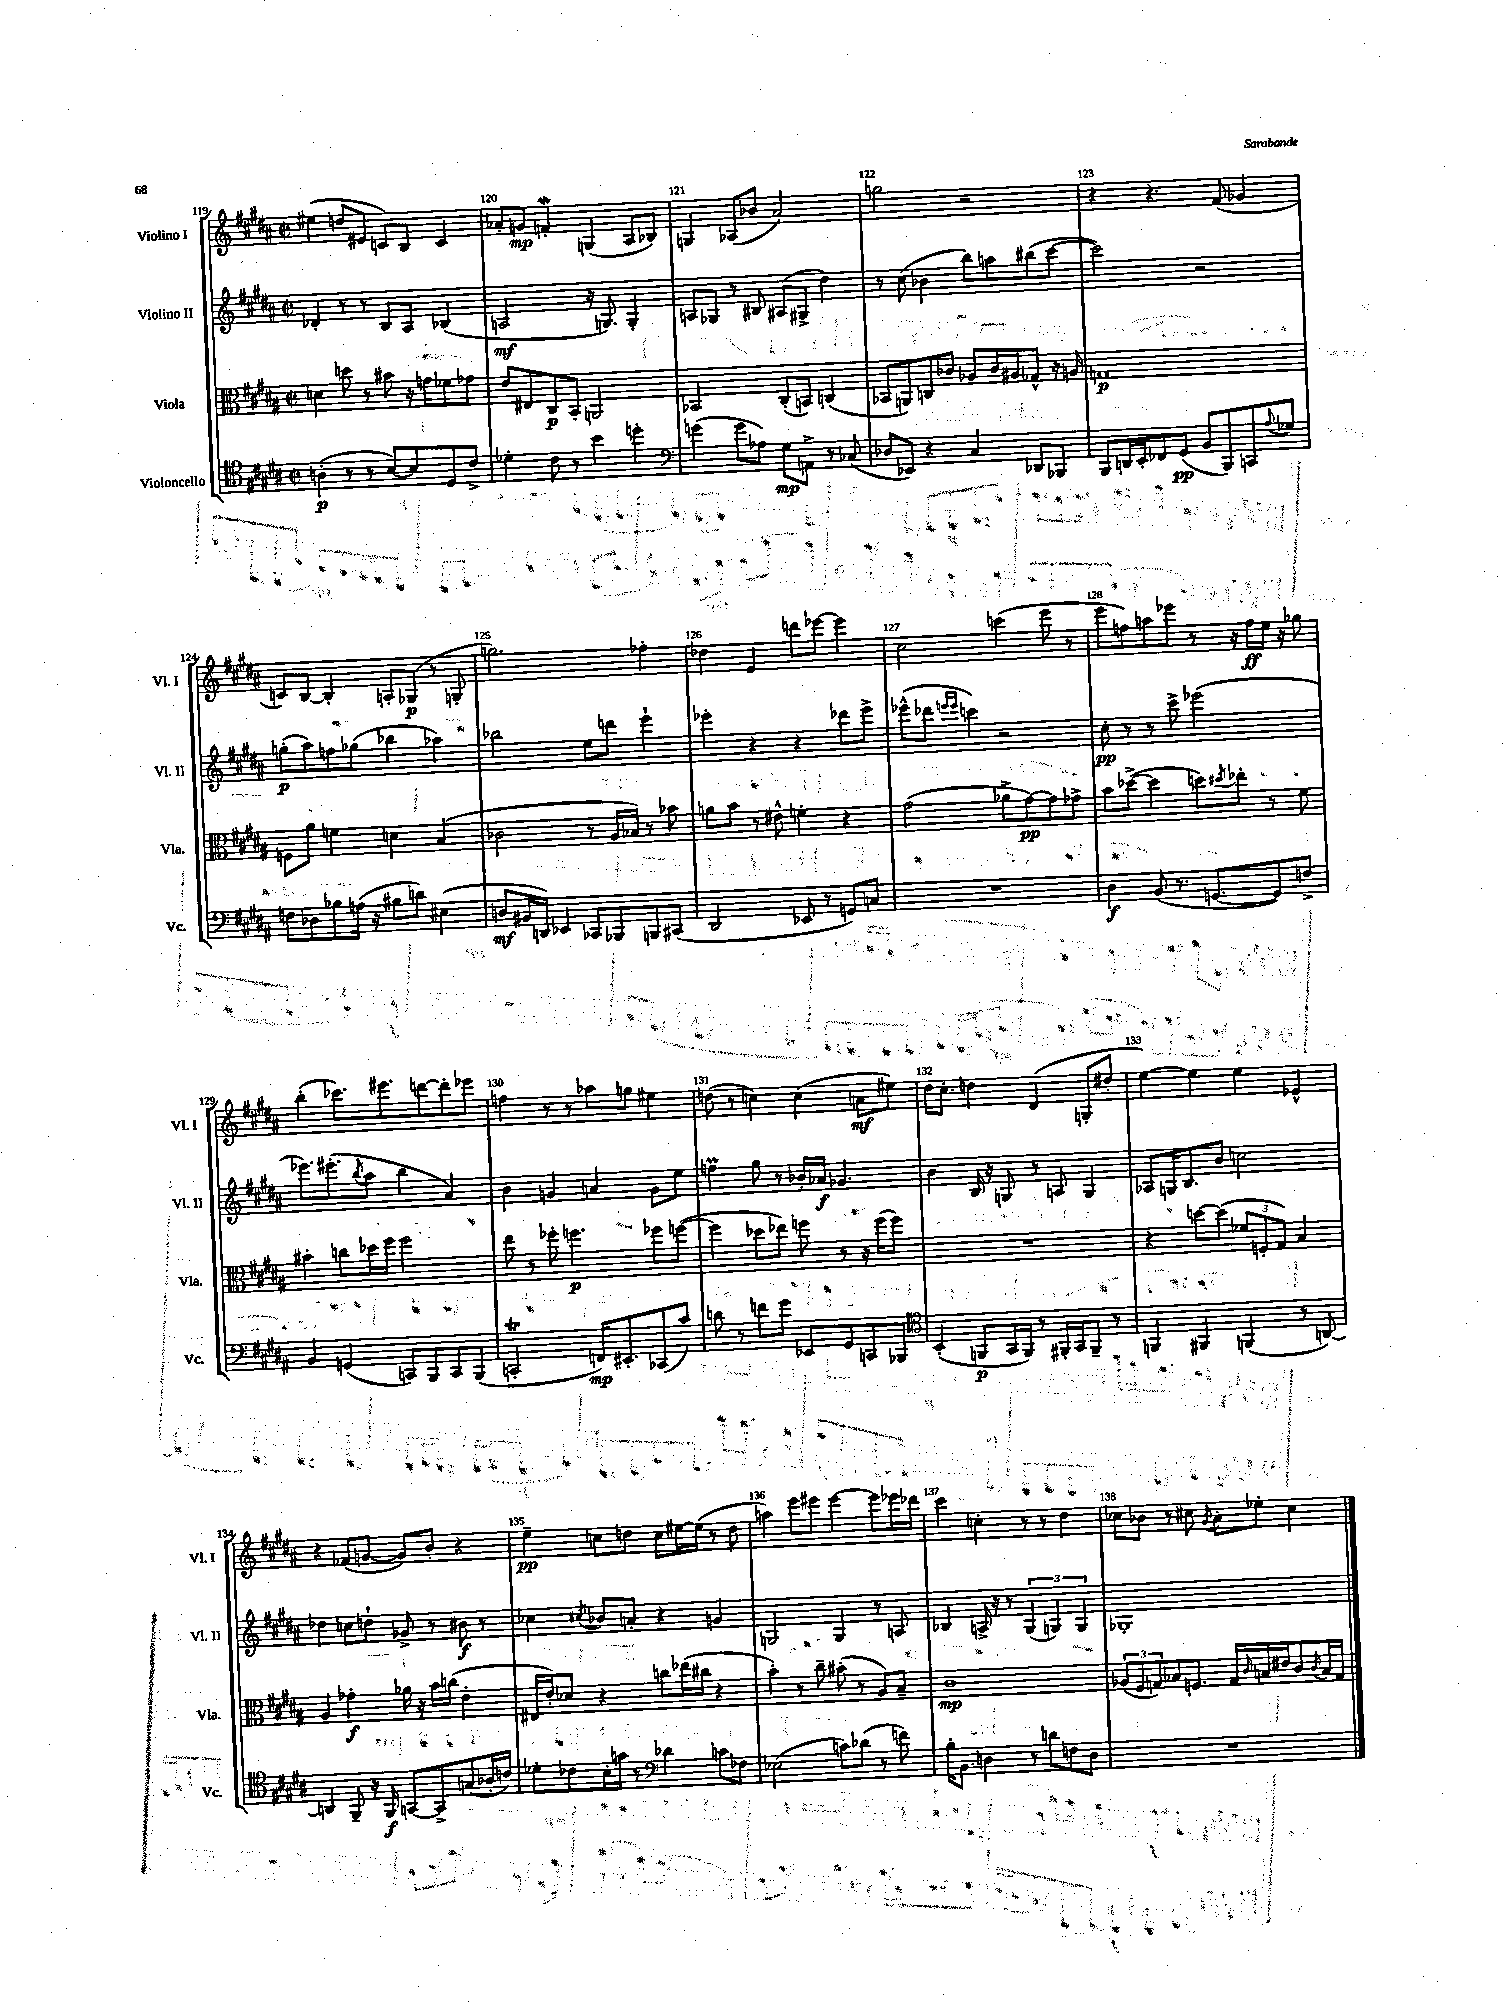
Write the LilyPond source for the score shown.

<<
\new StaffGroup <<
\new Staff = "s0" \with { instrumentName = "Violino I" shortInstrumentName = "Vl. I" } {
    \clef treble \key b \major \defaultTimeSignature \time 2/2
    eis''4( d''8 eis'8 c'8) b8 c'4 |
    aes'8-. g'8\mp f'4-.\mordent g4( ais8 bes8) |
    g4 aes8( bes'8 ais'2) |
    g''2 r2 |
    r4 r4. fis'8( ges'4 |
    c'8) b8~ b4-. a8-. ges8\p( r8 g8-. |
    g''2.) fes''4-. |
    des''4 e'4 d'''8 ees'''8~ ees'''4 |
    cis''2 c'''4( e'''8 r8 |
    e'''8 f''8) a''8 ees'''8 r8 r16 f''16\ff e''16 r16 ges''8 |
    b''4-.( ces'''8.) eis'''8. d'''8~ d'''8-. ees'''8 |
    f''4 r8 r8 aes''8 g''8 eis''4 |
    d''8( r8 c''4) c''4( a'8\mf eis''8) |
    dis''16 cis''8.-. d''4 dis'4( g8-. dis''8-. |
    e''4~) e''4 e''4 ees'4-^ |
    r4 fes'8( g'8~ g'8) b'8-. r4 |
    e''4--\pp c''8 d''8 c''8 eis''16~ eis''16( r8 d''8 |
    a''4) e'''8 eis'''8 eis'''4~ eis'''8 ees'''16 des'''16 |
    cis'''4 c''4-. r8 r8 dis''4 |
    ces''8 bes'8 r8 cis''8 \acciaccatura { gis'8 } ais'8-. ees''8-. cis''4 \bar "|." |
}
\new Staff = "s1" \with { instrumentName = "Violino II" shortInstrumentName = "Vl. II" } {
    \clef treble \key b \major \defaultTimeSignature \time 2/2
    des'4-. r8 r8 b8 ais8 bes4( |
    a2\mf r16 g8.) g4-. |
    a8 ges8 r8 bis8 ais8( gis8-> dis''4) |
    r8 cis''8( bes'4 b''8) a''8 bis''8( cis'''8~ |
    cis'''2) r2 |
    g''8-.\p( ais''8) f''8 ges''8( bes''4 aes''4) |
    bes''2 e''8 d'''8 e'''4-! |
    ees'''4-. r4 r4 des'''8 ees'''8-> |
    ees'''8-^( des'''8 \grace { e'''16 e'''16 } c'''4) r2 |
    cis''8-.\pp r8 r8 cis'''8-> ees'''2( |
    ees'''8.) eis'''8.-.( \acciaccatura { b''8 } ais''8 b''4 ais'4) |
    b'4 g'4 a'4 g'8 e''8 |
    f''4\prall gis''8 r8 bes'16-. aes'16\f ges'4. |
    b'4 b16 r16 g8 r8 a8 g4 |
    aes8 g16 b8. b'8 c''2 |
    des''4 c''8 d''8-! ges'8-> r8 bis'8\f r8 |
    ces''4 \acciaccatura { cis''8 } bes'8 a'8-. r4 g'4 |
    g2 g4 r8 a8 |
    bes4 a16-> r16 r8 \tuplet 3/2 { gis4( g4) g4 } |
    ges1-. \bar "|." |
}
\new Staff = "s2" \with { instrumentName = "Viola" shortInstrumentName = "Vla." } {
    \clef alto \key b \major \defaultTimeSignature \time 2/2
    d'4 d''8 r8 bis'8 r16 g'16 fes'8 ges'8 |
    e'8 eis8 cis8\p b,8-. a,2 |
    bes,2 cis8-.( b,8) c4( |
    bes,8 a,8) c8 ces'8 aes8 ces'16 ais16 ges8-^ r16 a16 |
    g1\p |
    f8 ais'8 f'4 d'4 b4( |
    ces'2 r8 ais16 bes16) r8 bes'8 |
    a'8 b'8 r8 eis'8-^ f'4-. r4 |
    gis'2( aes'8-> gis'8~\pp) gis'8 ges'8-> |
    b'8 des''8~->( des''4 d''8) \acciaccatura { dis''8 } ees''8-. r8 fis'8 |
    bis'4-. c''8 des''16 fis''16 fis''2 |
    e''8 r8 fes''8-. f''4.\p fes''8 f''8~( |
    f''4 des''8 ees''8) f''8 r8 r16 f''16( f''8) |
    R1 |
    r4 d''8~ d''8( \tuplet 3/2 { fes'8 f8-. gis8) } b4 |
    ais4 ges'4-.\f aes'16 r16 b'16 c''16( e'4-. |
    eis16 e'16-.) des'8 r4 c''8 ees''16( cis''16 r4 |
    b'4-.) r8 cis''8-- bis'8-.( r8 ais8) b8-- |
    cis'1\mp |
    \tuplet 3/2 { aes8( fis8 g8) } bes8 f8. g16 \grace { cis'16 } b16 eis'16 cis'8 \acciaccatura { cis'8 } b16 g16 \bar "|." |
}
\new Staff = "s3" \with { instrumentName = "Violoncello" shortInstrumentName = "Vc." } {
    \clef tenor \key b \major \defaultTimeSignature \time 2/2
    a4-.\p( r8 r8 b8~) b8 dis8 cis'8-> |
    des'4-. cis'8 r8 b'4 d''4-. |
    \clef bass g'4( g'8 aes8) gis8\mp a,8-> r8 ces8( |
    des8 ees,8) r4 cis4 des,8 bes,,8 |
    b,,8 d,16 e,16-. fes,8 gis,8\pp( b,8 b,,8) c,8 \appoggiatura { ais8 } ges8 |
    f8 des8 bes8 a16( r16 bis8 d'8) eis4( |
    d8\mf bis,16 d,16) ees,4 ces,8 bes,,8 b,,8 cis,8( |
    dis,2 ees,8 r8 g,8) c8 |
    R1 |
    dis4\f b,8( r8. g,8.~ g,8) f8-> |
    b,4 g,4( c,8) b,,8 c,8 b,,8( |
    c,2-.\trill f,16\mp) eis,8.-. ces,8( cis'8) |
    d'8 r8 f'8 gis'8 ees,8 gis,8 c,8 bes,,8 |
    \clef tenor b,4-.( f,8\p gis,16 f,16) r8 fis,16-. gis,16 fis,8-- r8 |
    f,4 fis,4 f,4( r8 a,8~) |
    a,4 fis,8-- r16 fis,16\f g,8~ g,8-> g8( aes16-. c'16) |
    des'8-. ces'8 b16-. g'16 r8 \clef bass des'4 c'8 fes8 |
    ees2( c'8) des'8( r8 f'8) |
    b16-. b,8. d4 r8 d'8 f8 d8 |
    R1 \bar "|." |
}
>>
>>
\layout { \context { \Score currentBarNumber = #119 \override BarNumber.break-visibility = ##(#f #t #t) barNumberVisibility = #all-bar-numbers-visible } }
